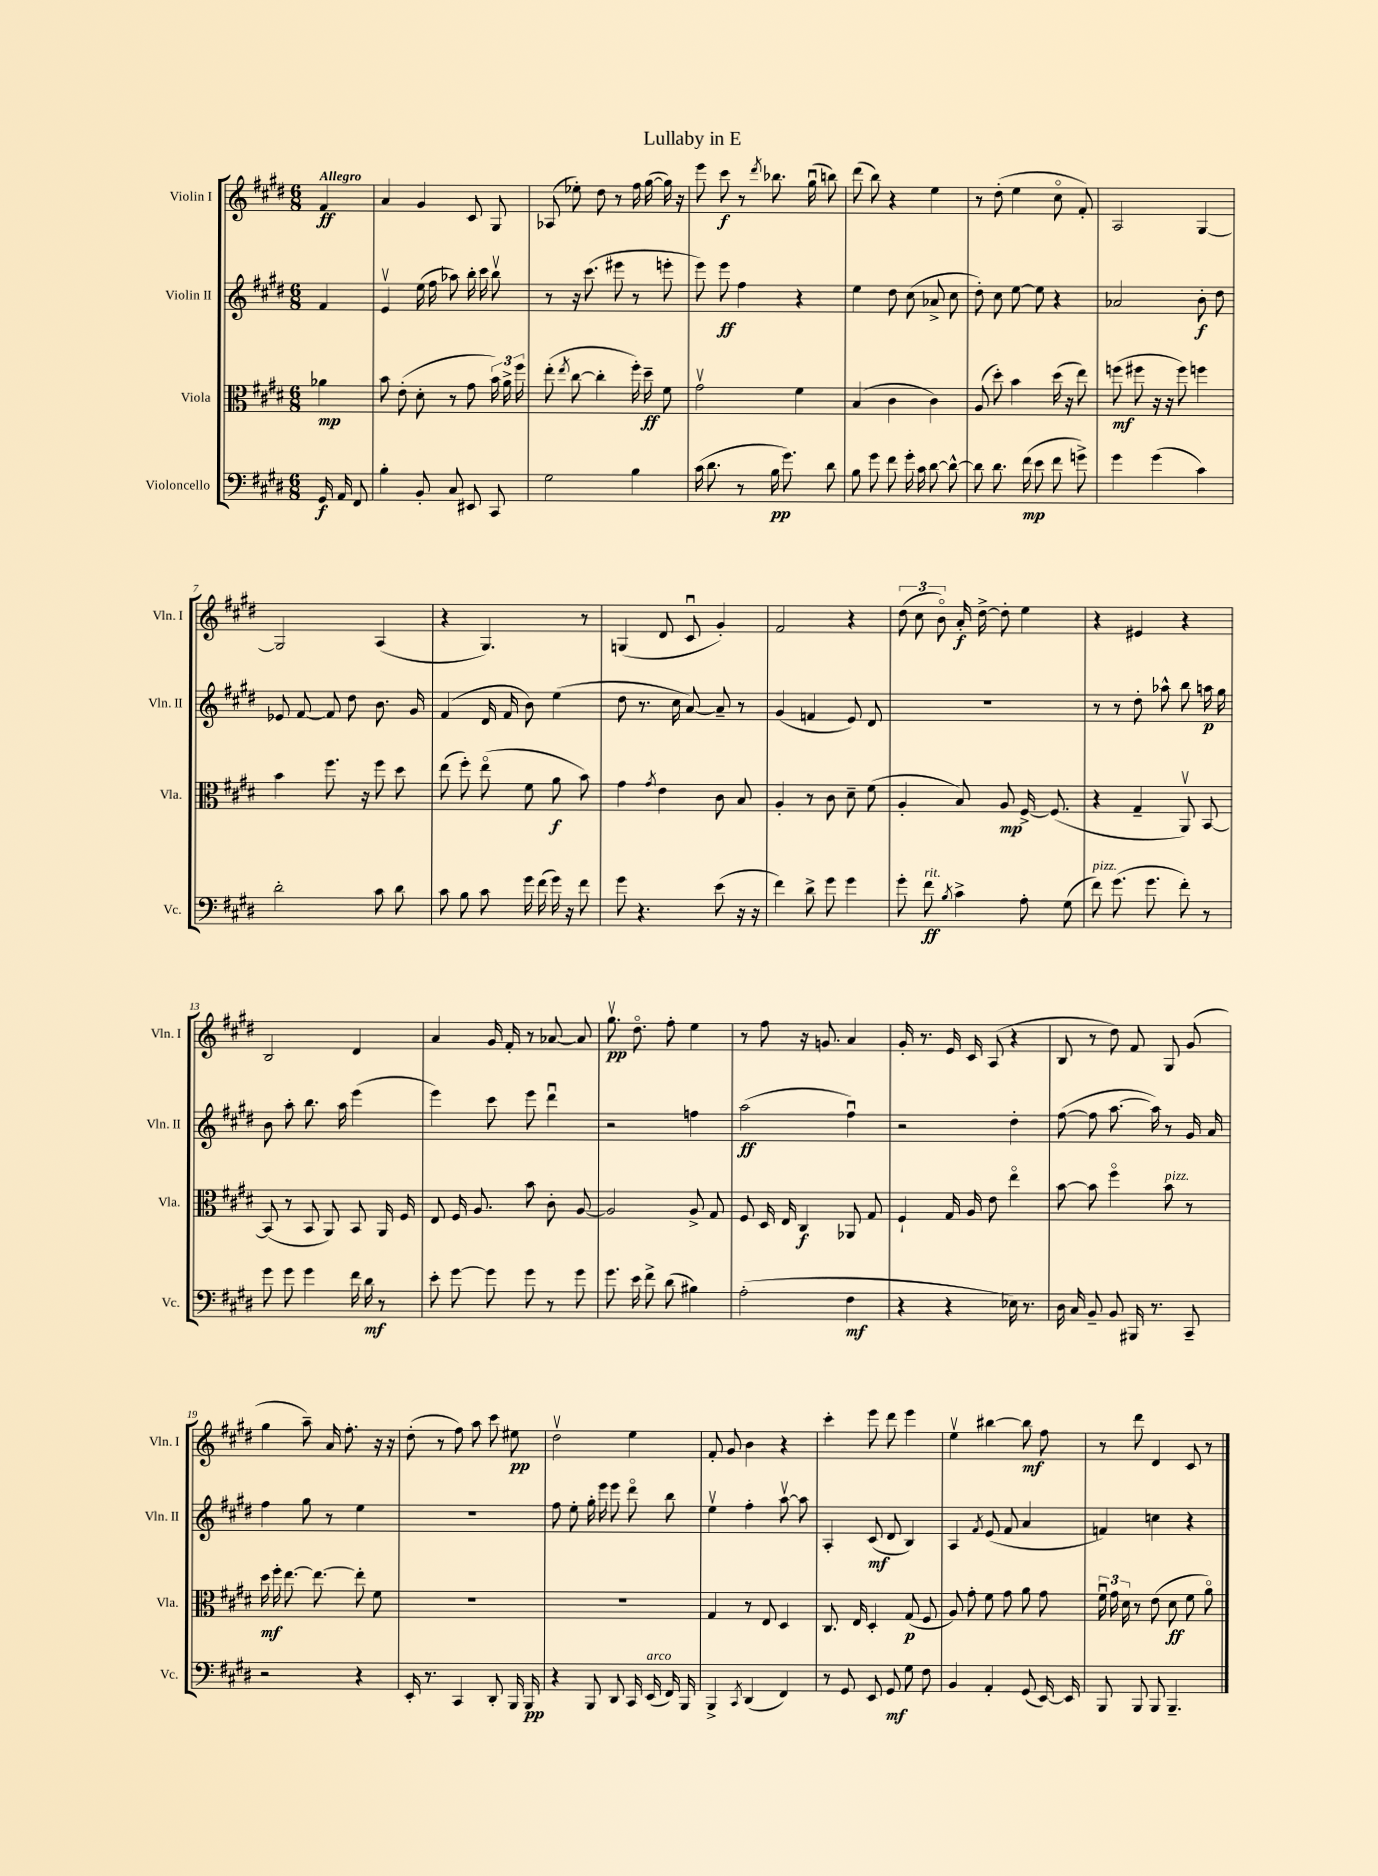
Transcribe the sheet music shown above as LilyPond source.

\header { title = "Lullaby in E" }
<<
\new StaffGroup <<
\new Staff = "s0" \with { instrumentName = "Violin I" shortInstrumentName = "Vln. I" } {
    \clef treble \key e \major \numericTimeSignature \time 6/8 \partial 4 \tempo "Allegro"
    \autoBeamOff fis'4\ff |
    a'4 gis'4 cis'8 gis8 |
    aes8( ees''8-.) dis''8 r8 fis''16 gis''16~( gis''16) r16 |
    e'''8 cis'''8\f r8 \acciaccatura { dis'''8 } bes''8. gis''16\downbow( b''8) |
    dis'''8( b''8) r4 e''4 |
    r8 dis''8-.( e''4 cis''8\flageolet fis'8-.) |
    a2 gis4~ |
    gis2 a4( |
    r4 gis4.) r8 |
    g4( dis'8 cis'8\downbow gis'4-.) |
    fis'2 r4 |
    \tuplet 3/2 { dis''8( cis''8 b'8\flageolet) } a'16-.\f dis''16~-> dis''8-. e''4 |
    r4 eis'4 r4 |
    b2 dis'4 |
    a'4 gis'16 fis'16-. r8 aes'8~ aes'8 |
    gis''8.\upbow\pp dis''8.\flageolet fis''8-. e''4 |
    r8 fis''8 r16 g'8. a'4 |
    gis'16-. r8. e'16 cis'16 a8( r4 |
    b8 r8 dis''8) fis'8 gis8 gis'8( |
    gis''4 a''8--) a'16 fis''8.-. r16 r16 |
    dis''8-.( r8 fis''8) a''8 cis'''8 eis''8\pp |
    dis''2\upbow e''4 |
    fis'8-. gis'8 b'4 r4 |
    cis'''4-. e'''8 dis'''8 e'''4 |
    e''4\upbow bis''4~ bis''8\mf fis''8 |
    r8 dis'''8 dis'4 cis'8 r8 \bar "|." |
}
\new Staff = "s1" \with { instrumentName = "Violin II" shortInstrumentName = "Vln. II" } {
    \clef treble \key e \major \numericTimeSignature \time 6/8 \partial 4
    \autoBeamOff fis'4 |
    e'4\upbow e''16( fis''16 aes''8) b''16-. cis'''16 b''8\upbow |
    r8 r16 cis'''8.( eis'''8 r8 e'''8-. |
    e'''8) e'''8\ff fis''4 r4 |
    e''4 dis''8 cis''8( aes'8-> cis''8 |
    dis''8-.) cis''8 e''8~ e''8 r4 |
    aes'2 b'8-.\f dis''8 |
    ees'8 fis'8~ fis'8 dis''8 b'8. gis'16 |
    fis'4( dis'16 fis'16 b'8) e''4( |
    dis''8 r8. cis''16 a'8~) a'8-- r8 |
    gis'4( f'4 e'8) dis'8 |
    R2. |
    r8 r8 dis''8-. aes''8-^ b''8 a''16\p gis''16 |
    b'8 a''8-. b''8. a''16 e'''4( |
    e'''4) cis'''8 e'''8 dis'''4\downbow |
    r2 f''4 |
    a''2\ff( fis''4\downbow) |
    r2 dis''4-. |
    fis''8~( fis''8 a''8.~ a''16) r8 gis'16 a'16 |
    fis''4 gis''8 r8 e''4 |
    R2. |
    fis''8 e''8-. gis''16-. e'''16 e'''8 dis'''8\flageolet b''8 |
    e''4\upbow fis''4-. a''8~\upbow a''8 |
    a4-. cis'8\mf( dis'8 b4) |
    a4 \acciaccatura { fis'8 } e'8( fis'8 a'4 |
    f'4) c''4 r4 \bar "|." |
}
\new Staff = "s2" \with { instrumentName = "Viola" shortInstrumentName = "Vla." } {
    \clef alto \key e \major \numericTimeSignature \time 6/8 \partial 4
    \autoBeamOff aes'4\mp |
    b'8 e'8-.( dis'8-. r8 gis'8 \tuplet 3/2 { b'16) a'16-> fis''16 } |
    e''8-.( \acciaccatura { e''8 } cis''8~ cis''4-. fis''16-.) dis''16--\ff fis'8 |
    gis'2\upbow fis'4 |
    b4( cis'4 cis'4) |
    a8( dis''8-.) b'4 dis''16( r16 e''8) |
    f''8\mf( fis''8 r16 r16 fis''8) f''4 |
    b'4 fis''8. r16 fis''8 dis''8 |
    e''8( fis''8-.) e''8\flageolet( fis'8 a'8\f b'8) |
    gis'4 \acciaccatura { gis'8 } e'4 cis'8 b8 |
    a4-. r8 cis'8 dis'8-- fis'8( |
    a4-. b8) a8\mp fis16~-> fis8.( |
    r4 gis4-- a,8\upbow) b,8~ |
    b,8( r8 b,8 a,8) b,8 a,16 fis16 |
    e8 fis16 a8. b'8 cis'8-. a8~ |
    a2 a8-> gis8 |
    fis8 dis16 e16 cis4\f aes,8 gis8 |
    fis4-! gis16 a16 e'8 e''4\flageolet |
    b'8~ b'8 fis''4\flageolet b'8^\markup { \italic "pizz." } r8 |
    dis''16\mf fis''16-. e''8.~ e''8.~ e''8-. fis'8 |
    R2. |
    R2. |
    gis4 r8 e8 dis4 |
    cis8. e16 dis4-. gis8\p( fis8 |
    a8) gis'8-. fis'8 gis'8 a'8 gis'8 |
    \tuplet 3/2 { fis'16\downbow gis'16 dis'16 } r8 e'8( dis'8\ff fis'8 a'8\flageolet) \bar "|." |
}
\new Staff = "s3" \with { instrumentName = "Violoncello" shortInstrumentName = "Vc." } {
    \clef bass \key e \major \numericTimeSignature \time 6/8 \partial 4
    \autoBeamOff gis,16\f a,16 fis,8 |
    b4-. b,8-. cis8 eis,8 cis,8 |
    gis2 b4 |
    cis'16( dis'8. r8 b16\pp gis'8.) dis'8 |
    b8 gis'8 fis'8 gis'16-. cis'16 dis'8~ dis'8~-^ |
    dis'8 dis'8. fis'16\mp( e'8 fis'8 g'8->) |
    gis'4 gis'4( cis'4) |
    dis'2-. cis'8 dis'8 |
    cis'8 b8 cis'8 gis'16 fis'16( gis'16) r16 fis'8 |
    gis'8 r4. e'8( r16 r16 |
    fis'4) dis'8-> gis'8 gis'4 |
    gis'8-. fis'8\ff^\markup { \italic "rit." } \acciaccatura { b8 } cis'4-> a8-. gis8( |
    fis'8^\markup { \italic "pizz." }) gis'8.( gis'8. fis'8-.) r8 |
    gis'8 gis'8 gis'4 fis'16 dis'16\mf r8 |
    e'8-. gis'8~ gis'8 gis'8 r8 gis'8 |
    gis'8. e'16 fis'8-> dis'8( bis4) |
    a2-.( fis4\mf |
    r4 r4 ees16) r8. |
    dis16 cis16 b,8-- b,8 bis,,16 r8. cis,8-- |
    r2 r4 |
    e,16-. r8. cis,4 dis,8-. b,,16 b,,16\pp |
    r4 b,,8 dis,8 cis,16 e,16^\markup { \italic "arco" }( fis,16) b,,16 |
    b,,4-> \acciaccatura { cis,8 } dis,4( fis,4) |
    r8 gis,8 e,8 gis,8\mf gis8 fis8 |
    b,4 a,4-. gis,8( e,16~) e,16 |
    b,,8 b,,8 b,,8 b,,4.-- \bar "|." |
}
>>
>>
